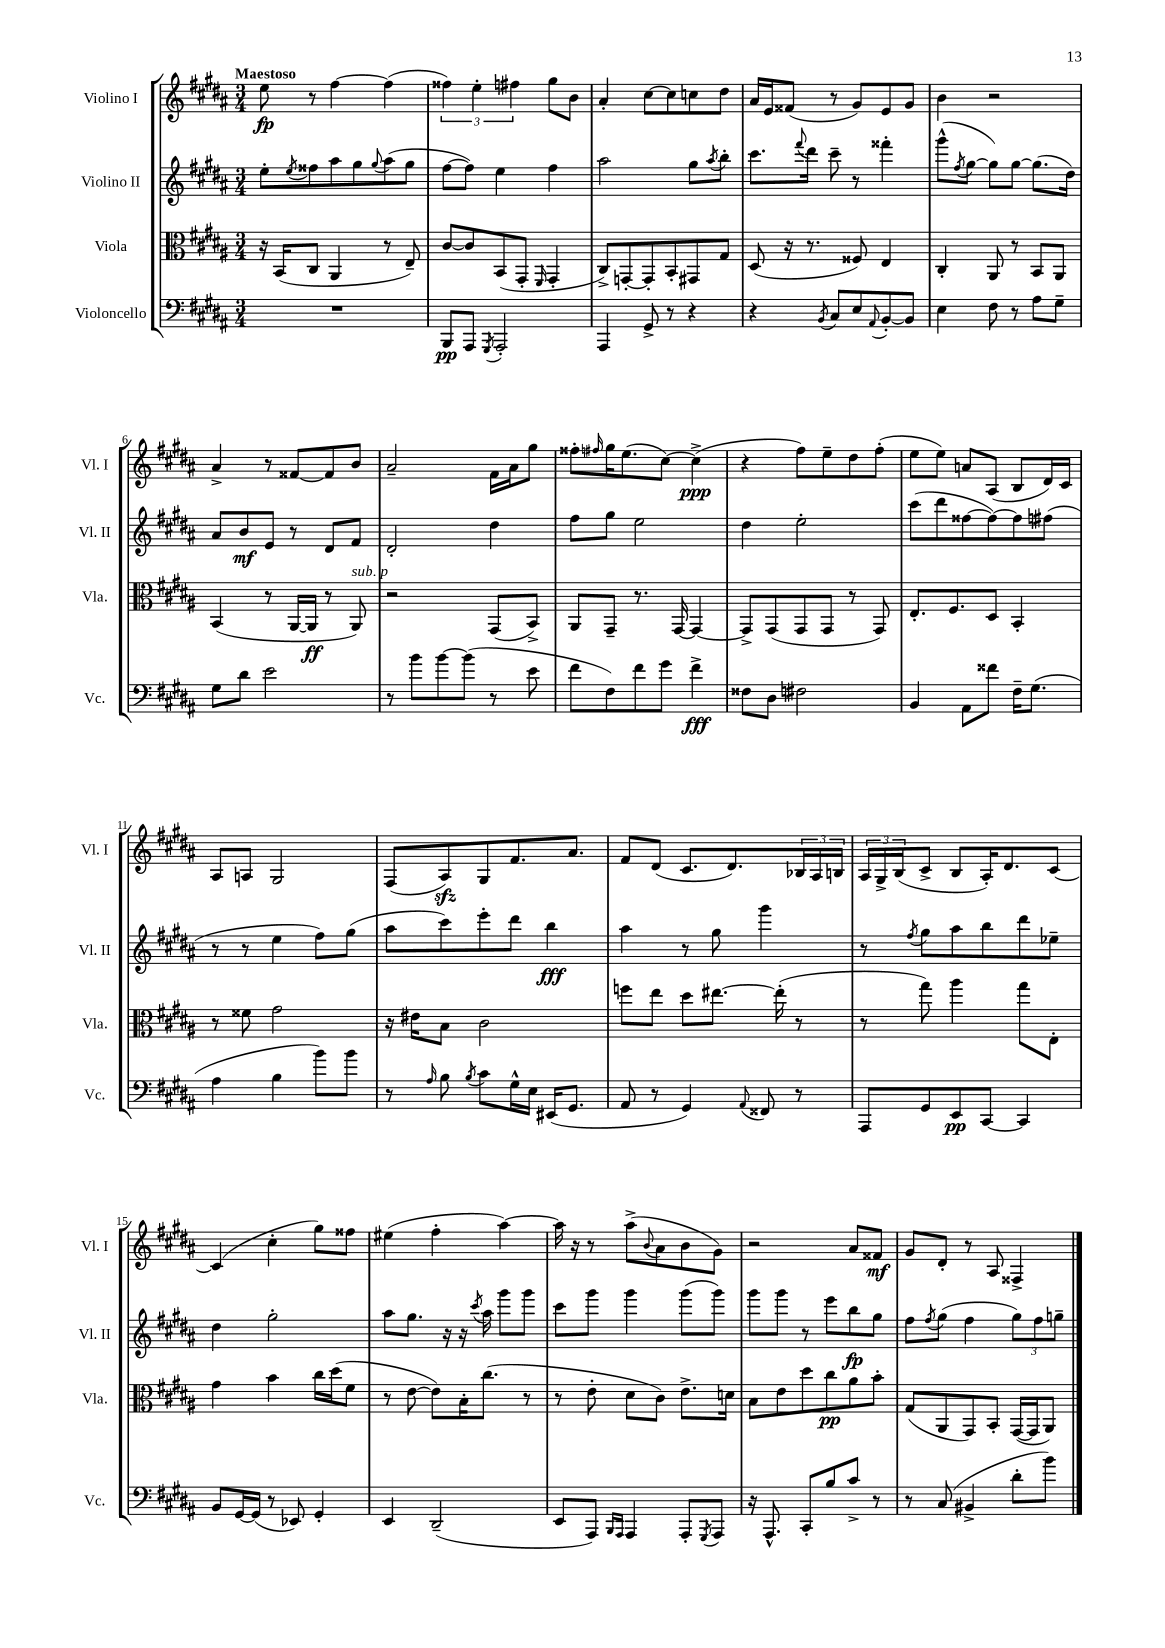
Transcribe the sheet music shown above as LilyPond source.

<<
\new StaffGroup <<
\new Staff = "s0" \with { instrumentName = "Violino I" shortInstrumentName = "Vl. I" } {
    \clef treble \key b \major \numericTimeSignature \time 3/4 \tempo "Maestoso"
    e''8\fp r8 fis''4~ fis''4( |
    \tuplet 3/2 { fisis''4) e''4-. fis''4 } gis''8 b'8 |
    ais'4-. cis''8~ cis''8 c''8 dis''8 |
    ais'16 e'16 fisis'8( r8 gis'8) e'8 gis'8 |
    b'4 r2 |
    ais'4-> r8 fisis'8~ fisis'8 b'8 |
    ais'2-- fis'16 ais'16 gis''8 |
    fisis''8-. \grace { fis''16 } gis''16 e''8.( cis''8~) cis''4->\ppp( |
    r4 fis''8) e''8-- dis''8 fis''8-.( |
    e''8 e''8) a'8 ais8( b8 dis'16) cis'16 |
    ais8 a8 gis2 |
    fis8( ais8\sfz) gis8 fis'8. ais'8. |
    fis'8 dis'8( cis'8. dis'8.) \tuplet 3/2 { bes16 ais16 b16 } |
    \tuplet 3/2 { ais16 gis16-> b16( } cis'8-> b8 ais16-.) dis'8. cis'8~ |
    cis'4( cis''4-. gis''8) fisis''8 |
    eis''4( fis''4-. ais''4~) |
    ais''16 r16 r8 ais''8->( \appoggiatura { b'8 } ais'8 b'8 gis'8) |
    r2 ais'8 fisis'8\mf |
    gis'8 dis'8-. r8 ais8 fisis4-> \bar "|." |
}
\new Staff = "s1" \with { instrumentName = "Violino II" shortInstrumentName = "Vl. II" } {
    \clef treble \key b \major \numericTimeSignature \time 3/4
    e''8-. \acciaccatura { e''8 } fisis''8 ais''8 gis''8 \appoggiatura { gis''8 } ais''8( gis''8 |
    fis''8~ fis''8) e''4 fis''4 |
    ais''2 gis''8 \acciaccatura { ais''8 } b''8-. |
    cis'''8. \appoggiatura { fis'''8 } dis'''16 cis'''8-- r8 fisis'''4-. |
    gis'''8-^( \acciaccatura { fis''8 } gis''8~ gis''8) gis''8~ gis''8.( dis''16) |
    ais'8 b'8\mf e'8 r8 dis'8 fis'8 |
    dis'2-. dis''4 |
    fis''8 gis''8 e''2 |
    dis''4 e''2-. |
    cis'''8( dis'''8 fisis''8~ fisis''8~) fisis''8 fis''8( |
    r8 r8 e''4 fis''8) gis''8( |
    ais''8 cis'''8) e'''8-. dis'''8 b''4\fff |
    ais''4 r8 gis''8 gis'''4 |
    r8 \acciaccatura { fis''8 } gis''8 ais''8 b''8 dis'''8 ees''8-- |
    dis''4 gis''2-. |
    ais''8 gis''8. r16 r16 \acciaccatura { cis'''8 } ais''16 gis'''8 gis'''8 |
    cis'''8 gis'''8 gis'''4 gis'''8( gis'''8) |
    gis'''8 gis'''8 r8 e'''8 b''8\fp gis''8 |
    fis''8 \acciaccatura { fis''8 } gis''8( fis''4 \tuplet 3/2 { gis''8) fis''8 g''8-- } \bar "|." |
}
\new Staff = "s2" \with { instrumentName = "Viola" shortInstrumentName = "Vla." } {
    \clef alto \key b \major \numericTimeSignature \time 3/4
    r16 b,16( cis8 ais,4 r8 e8--) |
    cis'8~ cis'8 b,8( gis,8-. \grace { fis,16 } gis,4-. |
    cis8->) g,8~-. g,8-. b,8-. gis,8 gis8 |
    dis8( r16 r8. fisis8) e4 |
    cis4-. ais,8 r8 b,8 ais,8 |
    b,4( r8 ais,16~ ais,16\ff r8 ais,8^\markup { \italic "sub. p" }) |
    r2 gis,8( b,8->) |
    ais,8 gis,8-- r8. gis,16~ gis,4~ |
    gis,8-> gis,8( gis,8 gis,8 r8 gis,8) |
    e8.-. fis8. dis8 b,4-. |
    r8 fisis'8 gis'2 |
    r16 eis'16 b8 cis'2 |
    f''8 e''8 dis''8 eis''8.~ eis''16-.( r8 |
    r8 gis''8) ais''4 gis''8 e8-. |
    gis'4 b'4 cis''16 dis''16( fis'8 |
    r8 e'8~ e'8) b16-. cis''8.( r8 |
    r8 e'8-. dis'8 cis'8) e'8.-> d'16 |
    b8 e'8 dis''8 cis''8\pp ais'8 b'8-. |
    gis8( ais,8 gis,8) b,8-. gis,16~( gis,16 ais,8) \bar "|." |
}
\new Staff = "s3" \with { instrumentName = "Violoncello" shortInstrumentName = "Vc." } {
    \clef bass \key b \major \numericTimeSignature \time 3/4
    R2. |
    b,,8\pp ais,,8 \acciaccatura { gis,,8 } ais,,2-. |
    ais,,4 gis,8-> r8 r4 |
    r4 \acciaccatura { b,8 } cis8 e8 \appoggiatura { ais,8 } b,8~-. b,8 |
    e4 fis8 r8 ais8 gis8-- |
    gis8 dis'8 e'2 |
    r8 b'8 b'8~ b'8( r8 e'8 |
    fis'8 fis8) fis'8 gis'8 fis'4->\fff |
    fisis8 dis8 fis2 |
    b,4 ais,8 fisis'8 fis16-- gis8.( |
    ais4 b4 b'8) b'8 |
    r8 \grace { ais16 } b8 \acciaccatura { b8 } cis'8 gis16-^ e16 eis,16( gis,8. |
    ais,8 r8 gis,4) \appoggiatura { ais,8 } fisis,8 r8 |
    ais,,8 gis,8 e,8\pp cis,8~ cis,4 |
    b,8 gis,16~ gis,16( r8 ees,8) gis,4-. |
    e,4 dis,2--( |
    e,8 ais,,8) \grace { b,,16 ais,,16 } ais,,4 ais,,8-. \acciaccatura { gis,,8 } ais,,8 |
    r16 ais,,8.-^ cis,8-. b8 cis'8-> r8 |
    r8 cis8( bis,4-> dis'8-. b'8) \bar "|." |
}
>>
>>
